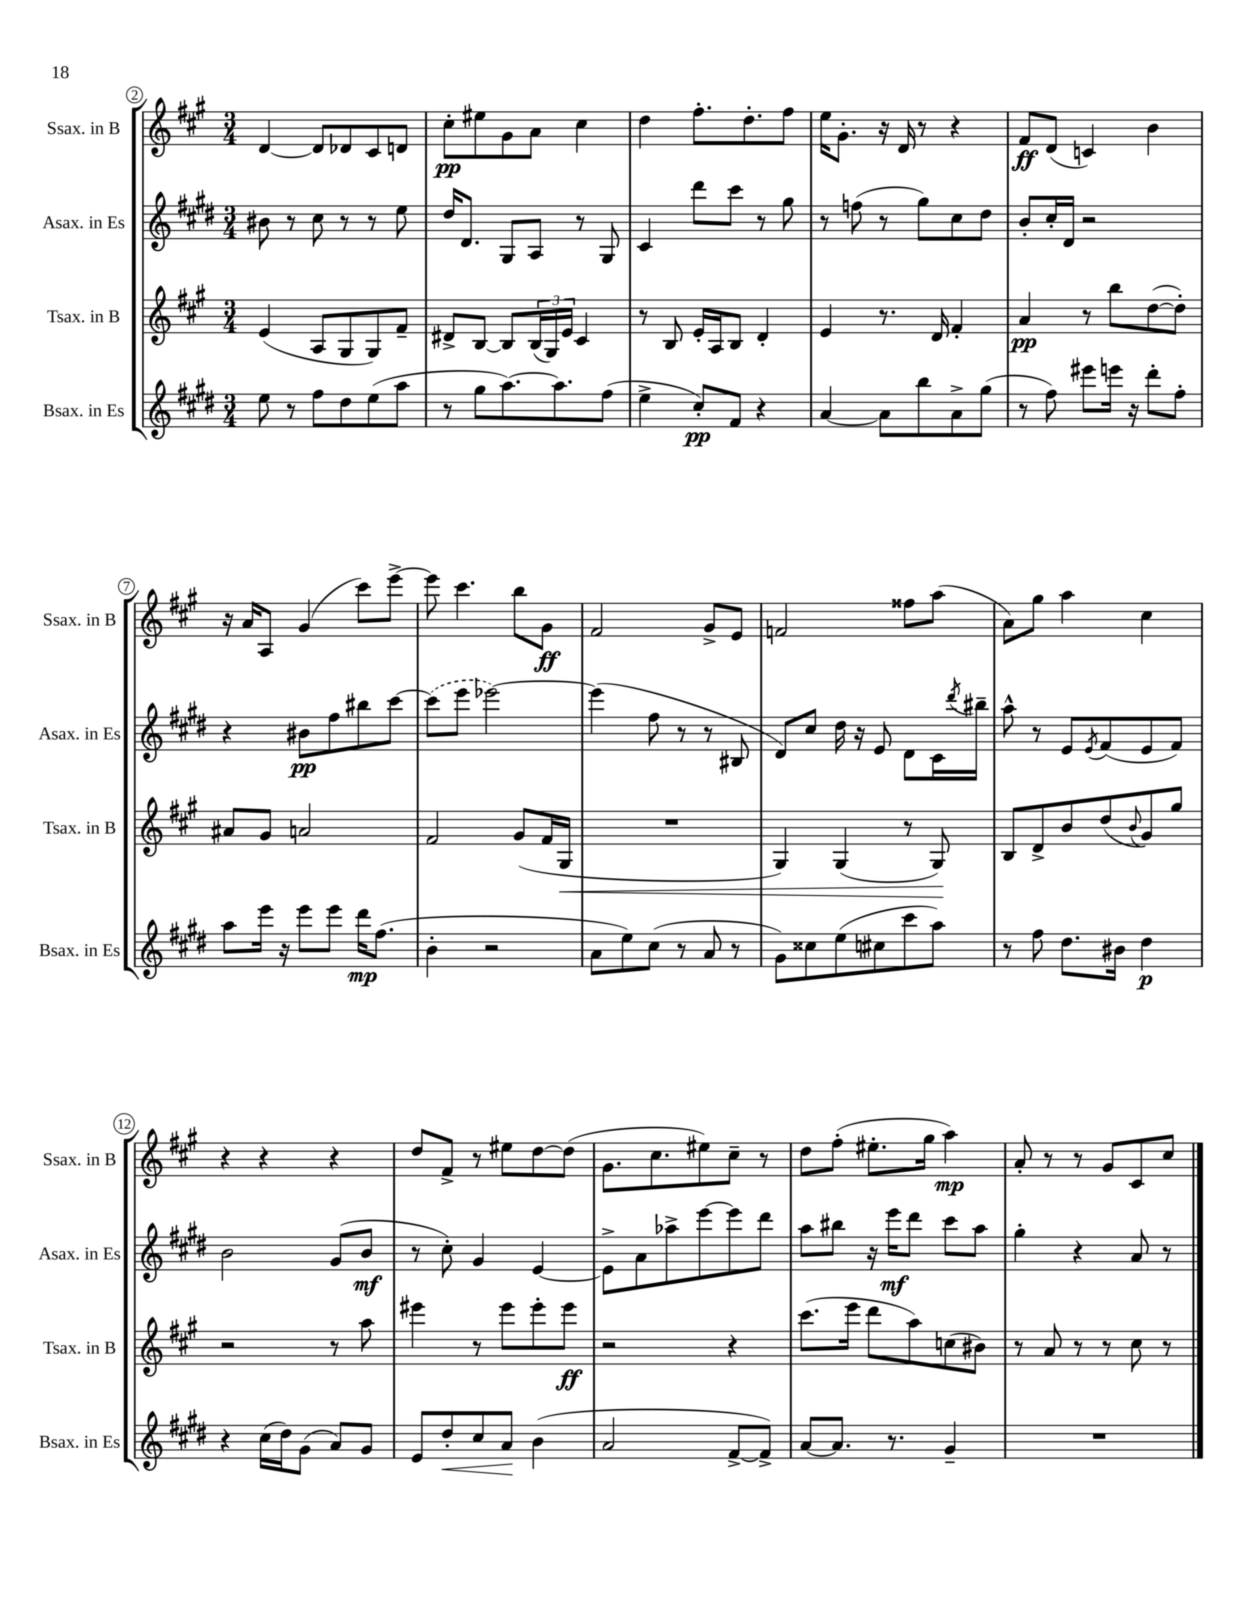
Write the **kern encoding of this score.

**kern	**kern	**kern	**kern
*staff4	*staff3	*staff2	*staff1
*clefG2	*clefG2	*clefG2	*clefG2
*k[f#c#g#d#]	*k[f#c#g#]	*k[f#c#g#d#]	*k[f#c#g#]
*M3/4	*M3/4	*M3/4	*M3/4
8ee	(4e	8b#	[4d
8r	.	8r	.
8ff#	8A	8cc#	8d]
8dd#	8G#	8r	8d-
(8ee	8G#)	8r	8c#
8aa	8f#~	8ee	8d
=	=	=	=
8r	8d#^	16dd#	8cc#'
.	.	8.d#	.
8gg#	[8B	.	8ee#
[8.aa)	8B]	8G#	8g#
.	(24B	8A	8a
.	24G#)	.	.
8.aa]	.	.	.
.	24e	.	.
.	4c#	8r	4cc#
(8ff#	.	8G#	.
=	=	=	=
4ee^	8r	4c#	4dd
.	8B	.	.
8cc#')	16e'	8ddd#	8.ff#'
.	16A	.	.
8f#	8B	8ccc#	.
.	.	.	8.dd'
4r	4d'	8r	.
.	.	8gg#	8ff#
=	=	=	=
[4a	4e	8r	16ee
.	.	.	8.g#'
.	.	(8ff	.
8a]	8.r	8r	16r
.	.	.	16d
8bb	.	8gg#)	8r
.	16d	.	.
8a^	4f#'	8cc#	4r
(8gg#	.	8dd#	.
=	=	=	=
8r	4a	8b'	8f#
8ff#)	.	16cc#'	(8d
.	.	16d#	.
8eee#	8r	2r	4c)
16eee	8bb	.	.
16r	.	.	.
8ddd#'	([8dd	.	4b
8ff#'	8dd'])	.	.
=	=	=	=
8aa	8a#	4r	16r
.	.	.	16a
16eee	8g#	.	8A
16r	.	.	.
8eee	2a	8b#	(4g#
8eee	.	8ff#	.
16ddd#	.	8bb#	8ccc#)
(8.ff#	.	.	.
.	.	[8ccc#	[8eee^
=	=	=	=
4b'	2f#	(8ccc#]	8eee]
.	.	8eee	4.ccc#
2r	.	[2eee-)	.
.	(8g#	.	8bb
.	16f#	.	8g#
.	16G#	.	.
=	=	=	=
8a	2.r	(4eee-]	2f#
8ee)	.	.	.
(8cc#	.	8ff#	.
8r	.	8r	.
8a	.	8r	8g#^
8r	.	8B#	8e
=	=	=	=
8g#)	4G#)	8d#)	2f
8cc##	.	8cc#	.
(8ee	(4G#	16dd#	.
.	.	16r	.
8cc#	.	8e	.
8ccc#	8r	8d#	8ff##
8aa)	8G#)	16c#	(8aa
.	.	8qddd#	.
.	.	16bb#~	.
=	=	=	=
8r	8B	8aa^^	8a)
8ff#	8d^	8r	8gg#
8.dd#	8b	8e	4aa
.	.	8qe	.
.	(8dd	(8f#	.
16b#	.	.	.
.	8qqb	.	.
4dd#	8g#)	8e	4cc#
.	8gg#	8f#)	.
=	=	=	=
4r	2r	2b	4r
(16cc#	.	.	4r
16dd#)	.	.	.
(8g#	.	.	.
8a)	8r	(8g#	4r
8g#	8aa	8b	.
=	=	=	=
8e	4eee#	8r	8dd
8dd#'	.	8cc#')	8f#^
8cc#	8r	4g#	8r
8a	8eee#	.	8ee#
(4b	8eee#'	[4e	[8dd
.	8eee#	.	(8dd]
=	=	=	=
2a	2r	8e^]	8.g#
.	.	8a	.
.	.	.	8.cc#
.	.	8aa-^	.
.	.	[8eee	8ee#)
[8f#^	4r	8eee]	8cc#~
8f#^])	.	8ddd#	8r
=	=	=	=
[8a	(8.ccc#	8aa	8dd
8.a]	.	8bb#	(8ff#'
.	16eee	.	.
.	8ddd	16r	8.ee#'
8.r	.	16eee	.
.	8aa)	8ddd#	.
.	.	.	16gg#
4g#~	(8cc	8ccc#	4aa)
.	8b#)	8aa	.
=	=	=	=
2.r	8r	4gg#'	8a'
.	8a	.	8r
.	8r	4r	8r
.	8r	.	8g#
.	8cc#	8a	8c#
.	8r	8r	8cc#
==	==	==	==
*-	*-	*-	*-
